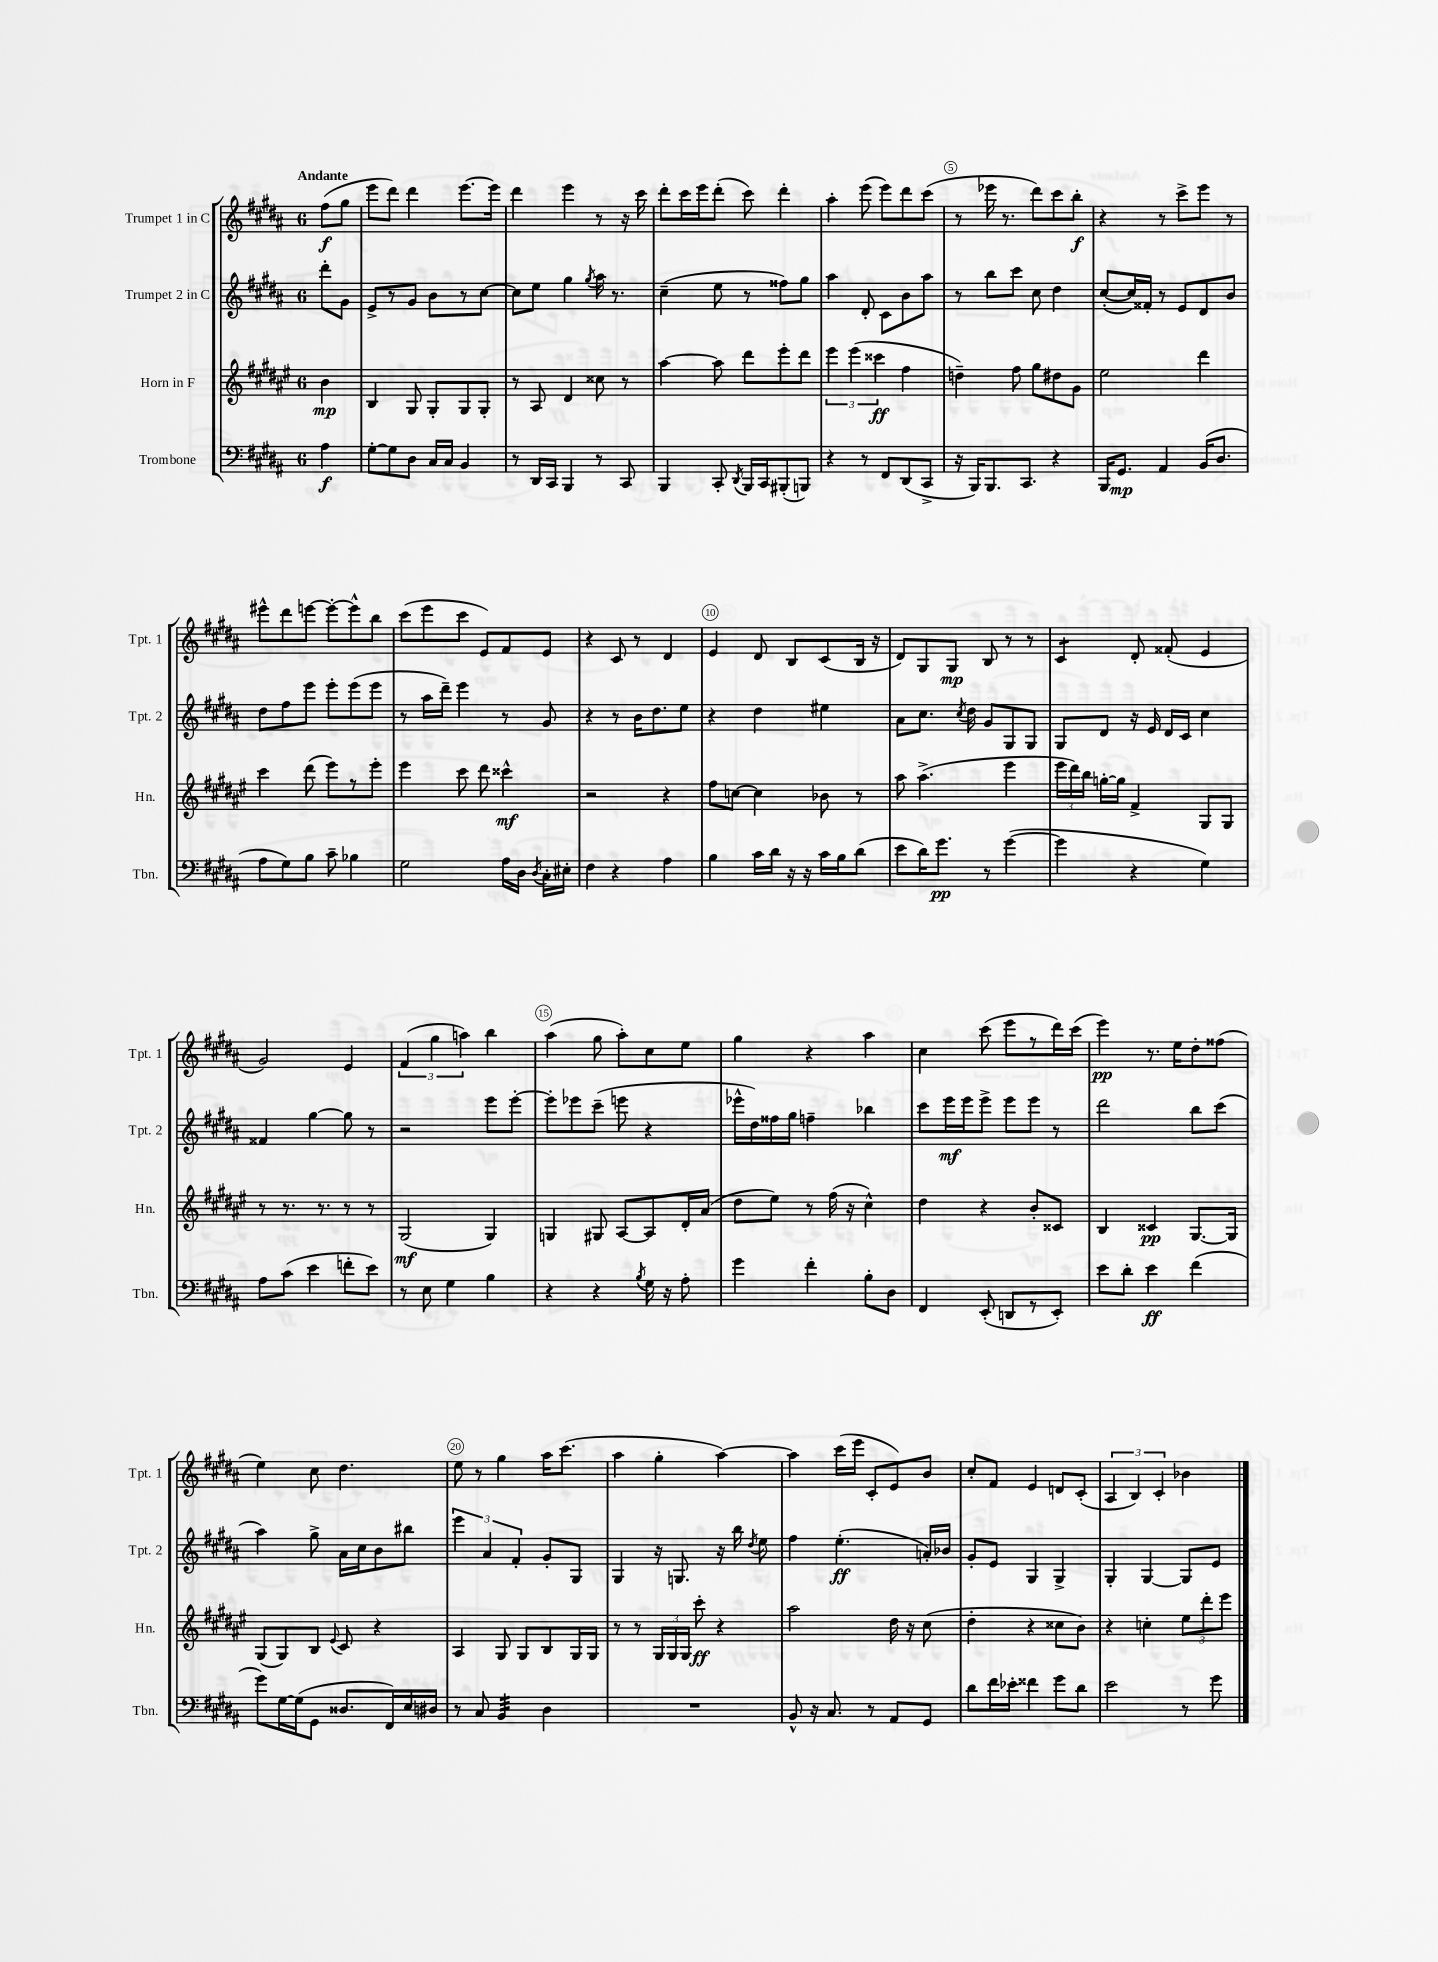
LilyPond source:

<<
\new StaffGroup <<
\new Staff = "s0" \with { instrumentName = "Trumpet 1 in C" shortInstrumentName = "Tpt. 1" } {
    \clef treble \key b \major \once \override Staff.TimeSignature.style = #'single-digit \time 6/8 \partial 4 \tempo "Andante"
    \autoBeamOff fis''8[\f( gis''8] |
    e'''8[ dis'''8]) dis'''4 e'''8.[~ e'''16] |
    dis'''4 e'''4 r8 r16 cis'''16 |
    dis'''8[-. cis'''16 e'''16 dis'''8]-.( cis'''8) dis'''4-. |
    ais''4-. e'''8( e'''8[) dis'''8 cis'''8]( |
    r8 ees'''16 r8. dis'''8[) cis'''8 b''8]-.\f |
    r4 r8 cis'''8[-> e'''8] r8 |
    eis'''8[-^ dis'''8 e'''8]~ e'''8[~-. e'''8-^ b''8] |
    cis'''8[( e'''8 cis'''8] e'8[) fis'8 e'8] |
    r4 cis'8 r8 dis'4 |
    e'4 dis'8 b8[ cis'8( b16] r16 |
    dis'8[) gis8 gis8]\mp b8 r8 r8 |
    cis'4:8 dis'8-. fisis'8-.( e'4 |
    gis'2) e'4 |
    \tuplet 3/2 { fis'4( gis''4 a''4) } b''4 |
    ais''4( gis''8 ais''8[-.) cis''8 e''8] |
    gis''4 r4 ais''4 |
    cis''4 cis'''8( e'''8[ r8 dis'''16) cis'''16]( |
    e'''4\pp) r8. e''16[ dis''8-. fisis''8]( |
    e''4) cis''8 dis''4. |
    e''8 r8 gis''4 ais''16[ cis'''8.]( |
    ais''4 gis''4-. ais''4~) |
    ais''4 cis'''16[( e'''16] cis'8[-. e'8) b'8] |
    cis''8[-. fis'8] e'4 d'8[ cis'8]-.( |
    \tuplet 3/2 { ais4 b4) cis'4-. } bes'4 \bar "|." |
}
\new Staff = "s1" \with { instrumentName = "Trumpet 2 in C" shortInstrumentName = "Tpt. 2" } {
    \clef treble \key b \major \once \override Staff.TimeSignature.style = #'single-digit \time 6/8 \partial 4
    \autoBeamOff dis'''8[-. gis'8] |
    e'8[-> r8 gis'8] b'8[ r8 cis''8]~ |
    cis''8[ e''8] gis''4 \acciaccatura { gis''8 } ais''16 r8. |
    cis''4--( e''8 r8 fisis''8[) gis''8] |
    ais''4 dis'8-. cis'8[ b'8 ais''8] |
    r8 b''8[ cis'''8] cis''8 dis''4 |
    cis''8[~-.( cis''16) fisis'16]-. r8 e'8[ dis'8 b'8] |
    dis''8[ fis''8 e'''8] e'''8[-. e'''8( e'''8] |
    r8 ais''16[ dis'''16]--) e'''4 r8 gis'8 |
    r4 r8 b'16[ dis''8. e''8] |
    r4 dis''4 eis''4 |
    ais'8[ cis''8.] \acciaccatura { cis''8 } dis''16 gis'8[ gis8 gis8] |
    gis8[ dis'8] r16 e'16 dis'16[ cis'16] cis''4 |
    fisis'4 gis''4~ gis''8 r8 |
    r2 e'''8[ e'''8]~-. |
    e'''8[-. ees'''8 cis'''8]--( e'''8 r4 |
    ees'''16[-^ dis''16) fisis''16 gis''16] f''4-- bes''4 |
    cis'''8[ e'''16\mf e'''16 e'''8]-> e'''8[ e'''8] r8 |
    dis'''2 b''8[ cis'''8]( |
    ais''4) gis''8-> ais'16[ cis''16 b'8 bis''8] |
    \tuplet 3/2 { e'''4 ais'4 fis'4-. } gis'8[-. gis8] |
    gis4 r16 g8. r16 b''16 \acciaccatura { dis''8 } e''8 |
    fis''4 e''4.-.\ff( a'16[-.) bes'16] |
    gis'8[-. e'8] gis4 gis4-> |
    gis4-. gis4~ gis8[ e'8] \bar "|." |
}
\new Staff = "s2" \with { instrumentName = "Horn in F" shortInstrumentName = "Hn." } {
    \clef treble \key fis \major \once \override Staff.TimeSignature.style = #'single-digit \time 6/8 \partial 4
    \autoBeamOff b'4\mp |
    b4 gis8 gis8[-. gis8 gis8]-. |
    r8 ais8 dis'4 cisis''8 r8 |
    ais''4~ ais''8 dis'''8[ eis'''8-. dis'''8] |
    \tuplet 3/2 { eis'''4 eis'''4( cisis'''4\ff } fis''4 |
    d''4--) fis''8 gis''8[ dis''8 gis'8] |
    eis''2 dis'''4 |
    cis'''4 dis'''8( eis'''8[) r8 eis'''8]-. |
    eis'''4 cis'''8 dis'''8 cisis'''4-^\mf |
    r2 r4 |
    fis''8[ c''8]~ c''4 bes'8 r8 |
    ais''8 ais''4.->( eis'''4 |
    \tuplet 3/2 { eis'''16[ dis'''16) b''16] } g''16[~-. g''16] fis'4-> gis8[ gis8] |
    r8 r8. r8. r8 r8 |
    gis2\mf( gis4) |
    g4 gis8 ais8[~ ais8 dis'16-. ais'16]( |
    dis''8[ eis''8]) r8 fis''16( r16 cis''4-^) |
    dis''4 r4 b'8[-. cisis'8] |
    b4 cisis'4\pp gis8.[~ gis16] |
    gis8[( gis8) b8] \appoggiatura { eis'8 } cis'8 r4 |
    ais4 gis8 gis8[ b8 gis16 gis16] |
    r8 r8 \tuplet 3/2 { gis16[ gis16 gis16] } cis'''8-.\ff r4 |
    ais''2 dis''16 r16 cis''8( |
    dis''4-. r4 cisis''8[ b'8]) |
    r4 c''4-. \tuplet 3/2 { eis''8[ dis'''8-. eis'''8] } \bar "|." |
}
\new Staff = "s3" \with { instrumentName = "Trombone" shortInstrumentName = "Tbn." } {
    \clef bass \key b \major \once \override Staff.TimeSignature.style = #'single-digit \time 6/8 \partial 4
    \autoBeamOff ais4\f |
    gis8[~-. gis8 dis8] cis16[ cis16] b,4 |
    r8 dis,16[ cis,16] b,,4 r8 cis,8 |
    b,,4 cis,8-. \acciaccatura { dis,8 } b,,16[ cis,16 bis,,8-.( b,,8]) |
    r4 r8 fis,8[ dis,8( cis,8]-> |
    r16 b,,16[) b,,8. cis,8.] r4 |
    b,,16[ gis,8.]\mp ais,4 b,16[( dis8.] |
    ais8[ gis8) b8] cis'8-- bes4 |
    gis2 ais16[ dis16] \acciaccatura { dis8 } cis16[-. eis16]-. |
    fis4 r4 ais4 |
    b4 cis'16[ dis'16] r16 r16 cis'16[ b16 dis'8]( |
    e'8[ dis'16) gis'8.]\pp r8 gis'4~( |
    gis'4 r4 gis4) |
    ais8[ cis'8]( e'4 f'8[-. e'8]) |
    r8 e8 gis4 b4 |
    r4 r4 \acciaccatura { b8 } gis16 r16 ais8-. |
    gis'4 fis'4-. b8[-. dis8] |
    fis,4 e,8-.( d,8[ r8 e,8]-.) |
    e'8[ dis'8]-. e'4\ff fis'4( |
    gis'8[) gis16~ gis16( gis,8] disis8.[ fis,16) e16 dis16] |
    r8 cis8 b,4:32 dis4 |
    R2. |
    b,8-^ r16 cis8. r8 ais,8[ gis,8] |
    dis'8[ fis'16 ees'16]-. fisis'4 gis'8[ dis'8] |
    e'2 r8 gis'8 \bar "|." |
}
>>
>>
\layout { \context { \Score \override BarNumber.break-visibility = ##(#f #t #t) barNumberVisibility = #(every-nth-bar-number-visible 5) \override BarNumber.stencil = #(make-stencil-circler 0.1 0.3 ly:text-interface::print) } }
